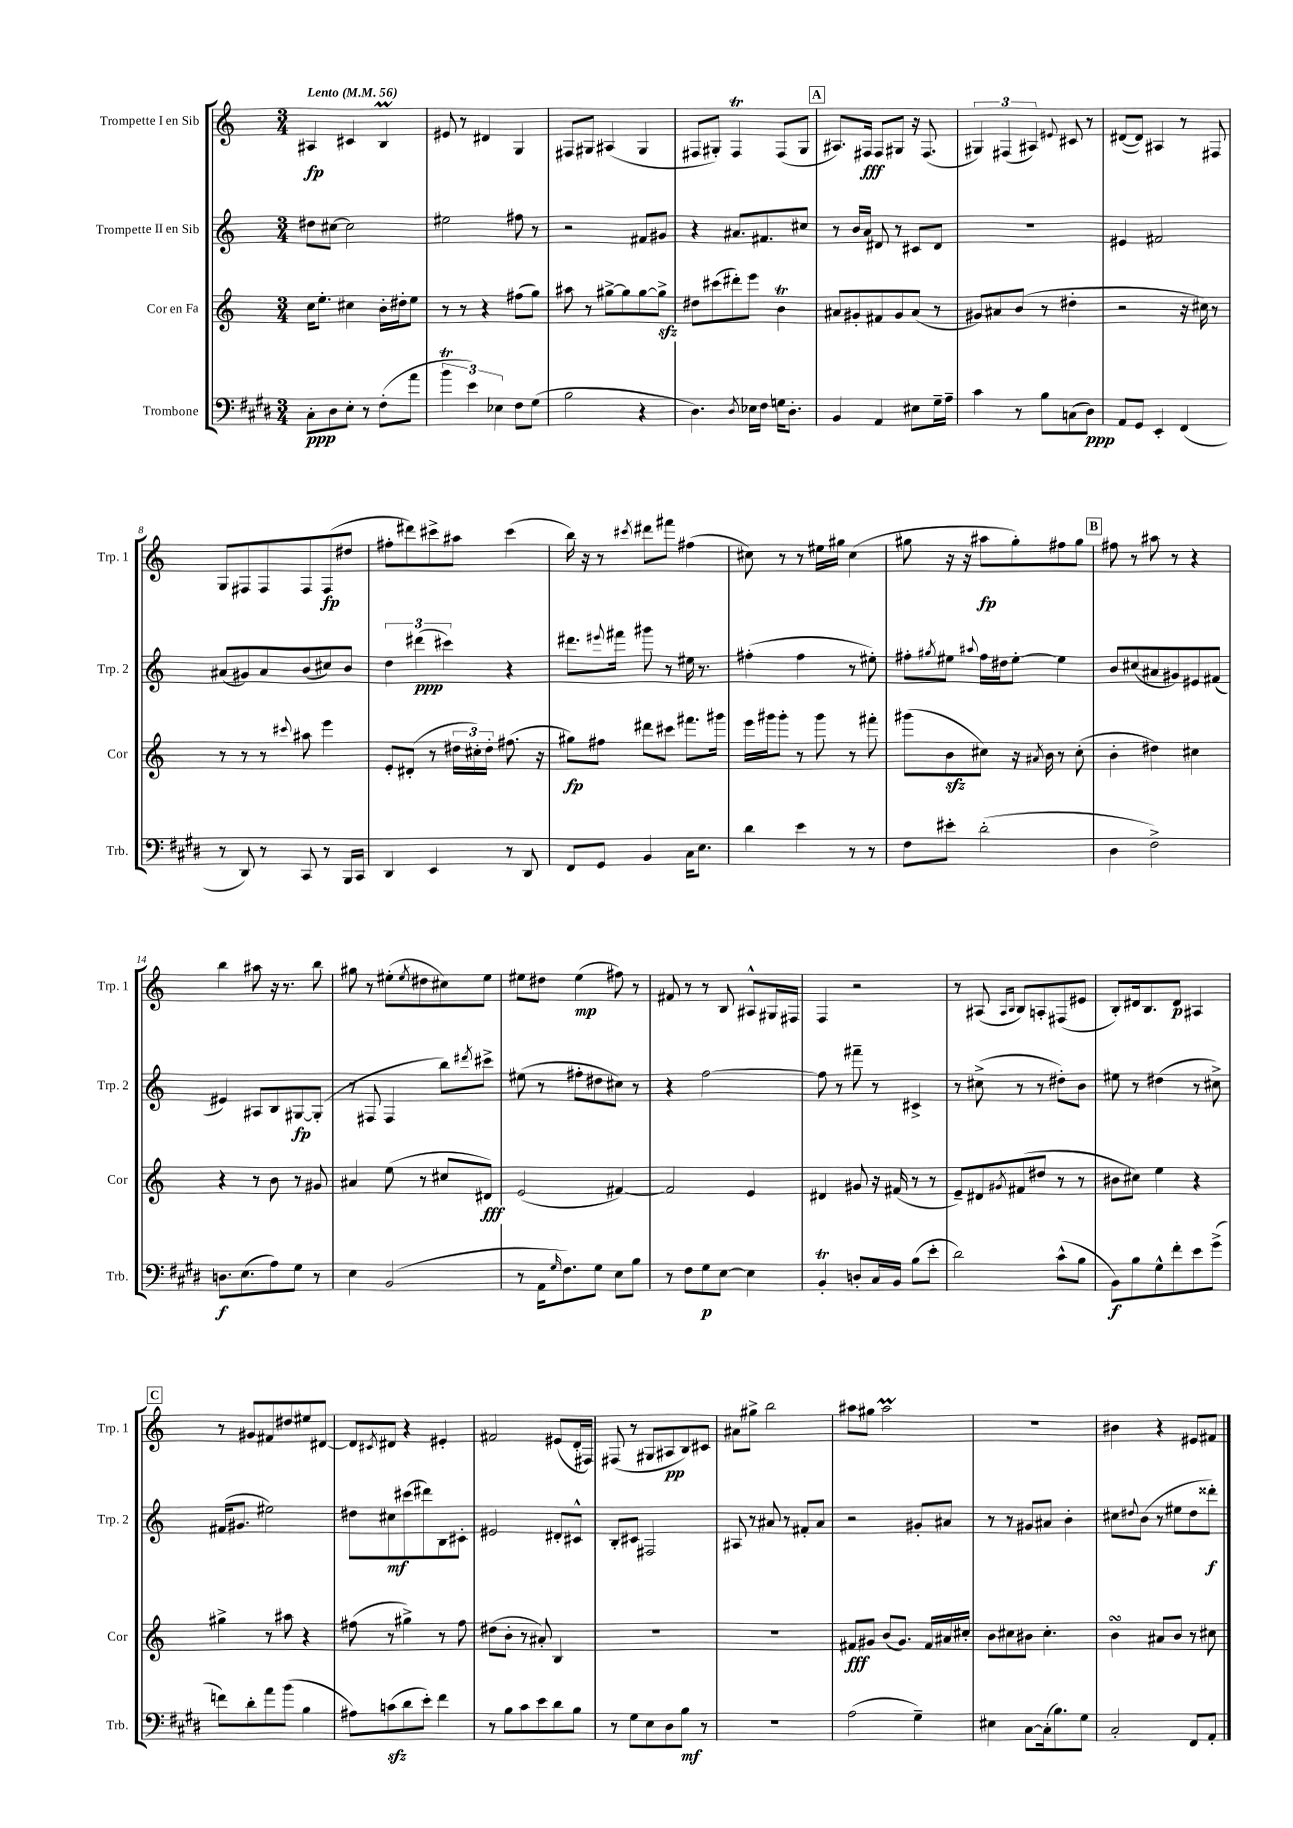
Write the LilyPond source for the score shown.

<<
\new StaffGroup <<
\new Staff = "s0" \with { instrumentName = "Trompette I en Sib" shortInstrumentName = "Trp. 1" } {
    \clef treble \key c \major \numericTimeSignature \time 3/4 \tempo "Lento" 4 = 56
    ais4\fp cis'4 b4\prall |
    eis'8 r8 dis'4 g4 |
    fis8 gis8 ais4( gis4 |
    fis8 gis8-.) fis4\trill fis8( gis8 |
    \mark \markup { \box "A" } ais8.) fis16\fff fis8 gis8 r16 fis8.( |
    \tuplet 3/2 { gis4) fis4( ais4) } \appoggiatura { eis'8 } cis'8 r8 |
    dis'8~( dis'8) ais4 r8 fis8 |
    g8 fis8 fis8 fis8 fis8\fp( dis''8 |
    fis''8-. dis'''8) cis'''8-> ais''8 cis'''4( |
    b''16) r16 r8 \acciaccatura { cis'''8 } dis'''8 fis'''8 fis''4( |
    cis''8) r8 r8 eis''16 gis''16 cis''4( |
    gis''8 r16 r16 ais''8\fp gis''8-.) fis''8 gis''8 |
    \mark \markup { \box "B" } fis''8 r8 ais''8 r8 r4 |
    b''4 ais''8 r16 r8. b''8 |
    gis''8 r8 eis''8-.( \acciaccatura { eis''8 } dis''8 cis''8) eis''8 |
    eis''8 dis''8 eis''4\mp( fis''8) r8 |
    fis'8 r8 r8 b8 ais8-^ gis16 fis16 |
    f4 r2 |
    r8 ais8( \grace { ais16 b16 } b8) a8-. fis8( eis'8 |
    b8-.) dis'16 b8. dis'8\p ais4 |
    \mark \markup { \box "C" } r8 gis'8 fis'8 dis''8 eis''8 dis'8~ |
    dis'8 \acciaccatura { cis'8 } dis'8 r4 eis'4-. |
    fis'2 eis'8( d'16-. fis16) |
    fis8( r8 gis8 ais8\pp b8) cis'8 |
    ais'8 gis''8-> b''2 |
    ais''8 gis''8 ais''2\prall |
    R2. |
    bis'4 r4 eis'8 fis'8 \bar "|." |
}
\new Staff = "s1" \with { instrumentName = "Trompette II en Sib" shortInstrumentName = "Trp. 2" } {
    \clef treble \key c \major \numericTimeSignature \time 3/4
    dis''8 cis''8~ cis''2 |
    eis''2 fis''8 r8 |
    r2 fis'8 gis'8 |
    r4 ais'8. fis'8. cis''8 |
    \mark \markup { \box "A" } r8 b'16 a'16 dis'8 r8 cis'8 dis'8 |
    R2. |
    eis'4 fis'2 |
    ais'8( gis'8) ais'8 b'8( cis''8) b'8 |
    \tuplet 3/2 { d''4 dis'''4\ppp( cis'''4) } r4 |
    dis'''8. \appoggiatura { eis'''8 } fis'''16 gis'''8 r8 eis''16 r8. |
    fis''4-.( fis''4 r8 eis''8-.) |
    fis''8-. \acciaccatura { gis''8 } eis''8 \appoggiatura { ais''8 } fis''16 dis''16 eis''8~-. eis''4 |
    \mark \markup { \box "B" } b'8 cis''8( ais'8 gis'8) eis'8 fis'8( |
    eis'4) ais8 b8 gis8~\fp gis8-.( |
    r8 fis8 fis4 b''8) \acciaccatura { dis'''8 } cis'''8-> |
    eis''8( r8 fis''8-. dis''8 cis''8) r8 |
    r4 f''2~ |
    f''8 r8 fis'''8-- r8 cis'4-> |
    r8 cis''8->( r8 r8 dis''8-.) b'8 |
    eis''8 r8 dis''4( r8 cis''8->) |
    \mark \markup { \box "C" } fis'16( gis'8. eis''2) |
    dis''8 cis''8\mf cis'''8( dis'''8) b8 cis'8-. |
    eis'2 dis'8-. cis'8-^ |
    b8-. cis'8 fis2 |
    ais8 r8 ais'8 r8 fis'8-. ais'8 |
    r2 gis'8-. ais'8 |
    r8 r8 gis'8 ais'8 b'4-. |
    cis''8 \appoggiatura { dis''8 } b'8( r8 eis''8 dis''8 disis'''8-.\f) \bar "|." |
}
\new Staff = "s2" \with { instrumentName = "Cor en Fa" shortInstrumentName = "Cor" } {
    \clef treble \key c \major \numericTimeSignature \time 3/4
    c''16 e''8.-. cis''4 b'16-. dis''16-. e''8 |
    r8 r8 r4 fis''8( g''8) |
    ais''8 r8 gis''8~-> gis''8 gis''8~ gis''8->\sfz |
    dis''8 cis'''8( dis'''8-.) e'''8 b'4\trill |
    \mark \markup { \box "A" } ais'8 gis'8-. fis'8 gis'8 ais'8( r8 |
    gis'8) ais'8 b'8( r8 dis''4-. |
    r2 r16 cis''16) r8 |
    r8 r8 r8 \appoggiatura { cis'''8 } ais''8 e'''4 |
    e'8-. dis'8-.( r8 \tuplet 3/2 { dis''16 cis''16-.) dis''16-. } fis''8.( r16 |
    gis''8\fp) fis''8 dis'''8 cis'''8 fis'''8. gis'''16 |
    e'''16 gis'''16 gis'''8-. r8 gis'''8 r8 fis'''8-. |
    gis'''8( b'8\sfz cis''8) r16 \acciaccatura { ais'8 } b'16 r8 cis''8-.( |
    \mark \markup { \box "B" } b'4-. dis''4) cis''4 |
    r4 r8 b'8 r8 gis'8 |
    ais'4 e''8( r8 cis''8 dis'8\fff) |
    e'2( fis'4~) |
    fis'2 e'4 |
    dis'4 gis'8 r16 fis'16( r8 r8 |
    e'8--) dis'8 \acciaccatura { gis'8 } fis'8( dis''8 r8 r8 |
    bis'8 cis''8) e''4 r4 |
    \mark \markup { \box "C" } gis''4-> r8 ais''8 r4 |
    fis''8( r8 gis''4->) r8 fis''8 |
    dis''8( b'8-. r8 ais'8-.) b4 |
    R2. |
    R2. |
    fis'8\fff gis'8 b'8( gis'8.) fis'16 ais'16 cis''16-. |
    b'8 cis''8 bis'8 cis''4.-. |
    b'4\turn ais'8 b'8 r8 cis''8 \bar "|." |
}
\new Staff = "s3" \with { instrumentName = "Trombone" shortInstrumentName = "Trb." } {
    \clef bass \key e \major \numericTimeSignature \time 3/4
    cis8-.\ppp dis8 e8-. r8 fis8-.( a'8 |
    \tuplet 3/2 { b'4\trill e'4) ees4 } fis8 gis8( |
    b2 r4 |
    dis4.) \acciaccatura { dis8 } ees16 fis16 g16 dis8.-. |
    \mark \markup { \box "A" } b,4 a,4 eis8 gis16-- a16-- |
    cis'4 r8 b8 c8( dis8\ppp) |
    a,8 gis,8 e,4-. fis,4( |
    r8 dis,8) r8 cis,8 r8 b,,16 cis,16 |
    dis,4 e,4 r8 dis,8 |
    fis,8 gis,8 b,4 cis16 e8. |
    dis'4 e'4 r8 r8 |
    fis8 eis'8-. dis'2-.( |
    \mark \markup { \box "B" } dis4 fis2->) |
    d8.\f e8.( a8) gis8 r8 |
    e4 b,2( |
    r8 a,16 \grace { gis16 } fis8.) gis8 e8 b8 |
    r8 fis8 gis8\p e8~ e4 |
    b,4-.\trill d8-. cis16 b,16 b8( e'8-. |
    dis'2) cis'8-^( b8 |
    b,8\f) b8 gis8-^ fis'8-. e'8 gis'8->( |
    \mark \markup { \box "C" } f'8) dis'8-. a'8 b'8( b4 |
    ais8) c'8\sfz( dis'8 e'8-.) fis'4 |
    r8 b8 cis'8 e'8 dis'8 b8 |
    r8 gis8 e8 dis8 b8\mf r8 |
    R2. |
    a2( gis4--) |
    eis4 cis8~ cis16-.( b8.) gis8 |
    cis2-. fis,8 a,8-. \bar "|." |
}
>>
>>
